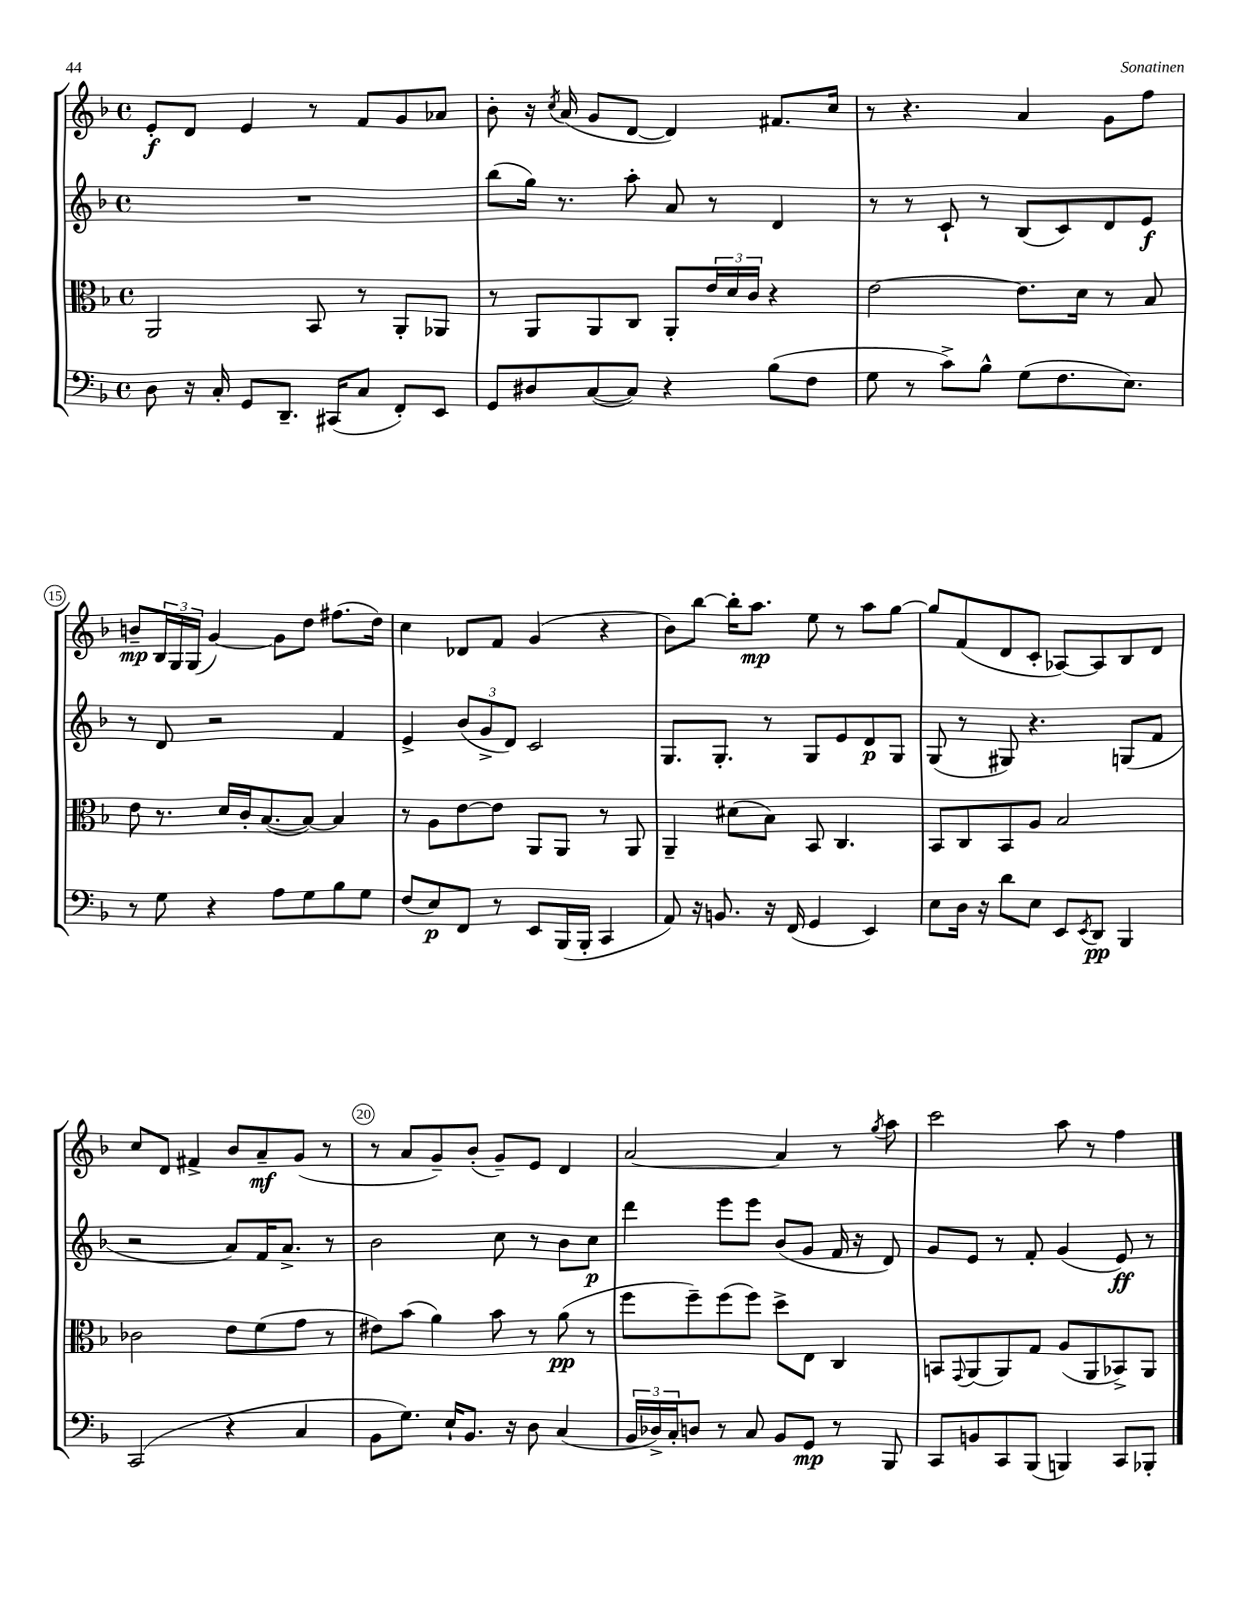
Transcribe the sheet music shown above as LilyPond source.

<<
\new StaffGroup <<
\new Staff = "s0" {
    \clef treble \key f \major \defaultTimeSignature \time 4/4
    e'8-.\f d'8 e'4 r8 f'8 g'8 aes'8 |
    bes'8-. r16 \acciaccatura { c''8 } a'16( g'8 d'8~ d'4) fis'8. c''16 |
    r8 r4. a'4 g'8 f''8 |
    b'8--\mp \tuplet 3/2 { bes16 g16 g16( } g'4~) g'8 d''8 fis''8.( d''16) |
    c''4 des'8 f'8 g'4( r4 |
    bes'8) bes''8~ bes''16-. a''8.\mp e''8 r8 a''8 g''8~ |
    g''8 f'8( d'8 c'8-. aes8~) aes8 bes8 d'8 |
    c''8 d'8 fis'4-> bes'8 a'8--\mf g'8( r8 |
    r8 a'8 g'8--) bes'8-.( g'8--) e'8 d'4 |
    a'2~ a'4 r8 \acciaccatura { g''8 } a''8 |
    c'''2 a''8 r8 f''4 \bar "|." |
}
\new Staff = "s1" {
    \clef treble \key f \major \defaultTimeSignature \time 4/4
    R1 |
    bes''8( g''16) r8. a''8-. a'8 r8 d'4 |
    r8 r8 c'8-! r8 bes8( c'8) d'8 e'8\f |
    r8 d'8 r2 f'4 |
    e'4-> \tuplet 3/2 { bes'8( g'8-> d'8) } c'2 |
    g8. g8.-. r8 g8 e'8 d'8\p g8 |
    g8( r8 gis8) r4. g8( f'8 |
    r2 a'8) f'16 a'8.-> r8 |
    bes'2 c''8 r8 bes'8 c''8\p |
    d'''4 e'''8 e'''8 bes'8( g'8 f'16 r16 d'8) |
    g'8 e'8 r8 f'8-. g'4( e'8\ff) r8 \bar "|." |
}
\new Staff = "s2" {
    \clef alto \key f \major \defaultTimeSignature \time 4/4
    a,2 bes,8 r8 a,8-. aes,8 |
    r8 a,8 a,8 c8 a,8-. \tuplet 3/2 { e'16 d'16 c'16 } r4 |
    e'2~ e'8. d'16 r8 bes8 |
    e'8 r8. d'16 c'16-. bes8.~( bes8~) bes4 |
    r8 a8 e'8~ e'8 a,8 a,8 r8 a,8 |
    a,4-- dis'8( bes8) bes,8 c4. |
    bes,8 c8 bes,8 a8 bes2 |
    ces'2 e'8 f'8( g'8 r8 |
    eis'8) bes'8( a'4) bes'8 r8 a'8\pp( r8 |
    f''8 f''8--) f''8( f''8) d''8-> e8 c4 |
    b,8 \appoggiatura { g,8 } a,8( a,8) g8 a8( a,8 bes,8->) a,8 \bar "|." |
}
\new Staff = "s3" {
    \clef bass \key f \major \defaultTimeSignature \time 4/4
    d8 r16 c16-. g,8 d,8.-- cis,16( c8 f,8-.) e,8 |
    g,8 dis8 c8~( c8) r4 bes8( f8 |
    g8 r8 c'8->) bes8-^ g8( f8. e8.) |
    r8 g8 r4 a8 g8 bes8 g8 |
    f8( e8\p) f,8 r8 e,8 bes,,16( bes,,16-. c,4 |
    a,8) r16 b,8. r16 f,16( g,4 e,4) |
    e8 d16 r16 d'8 e8 e,8 \acciaccatura { e,8 } d,8\pp bes,,4 |
    c,2( r4 c4 |
    bes,8 g8.) e16-! bes,8. r16 d8 c4( |
    \tuplet 3/2 { bes,16 des16->) c16-. } d8 r8 c8 bes,8 g,8\mp r8 bes,,8 |
    c,8 b,8 c,8 bes,,8( b,,4) c,8 bes,,8-. \bar "|." |
}
>>
>>
\layout { \context { \Score currentBarNumber = #12 \override BarNumber.break-visibility = ##(#f #t #t) barNumberVisibility = #(every-nth-bar-number-visible 5) \override BarNumber.stencil = #(make-stencil-circler 0.1 0.3 ly:text-interface::print) } }
